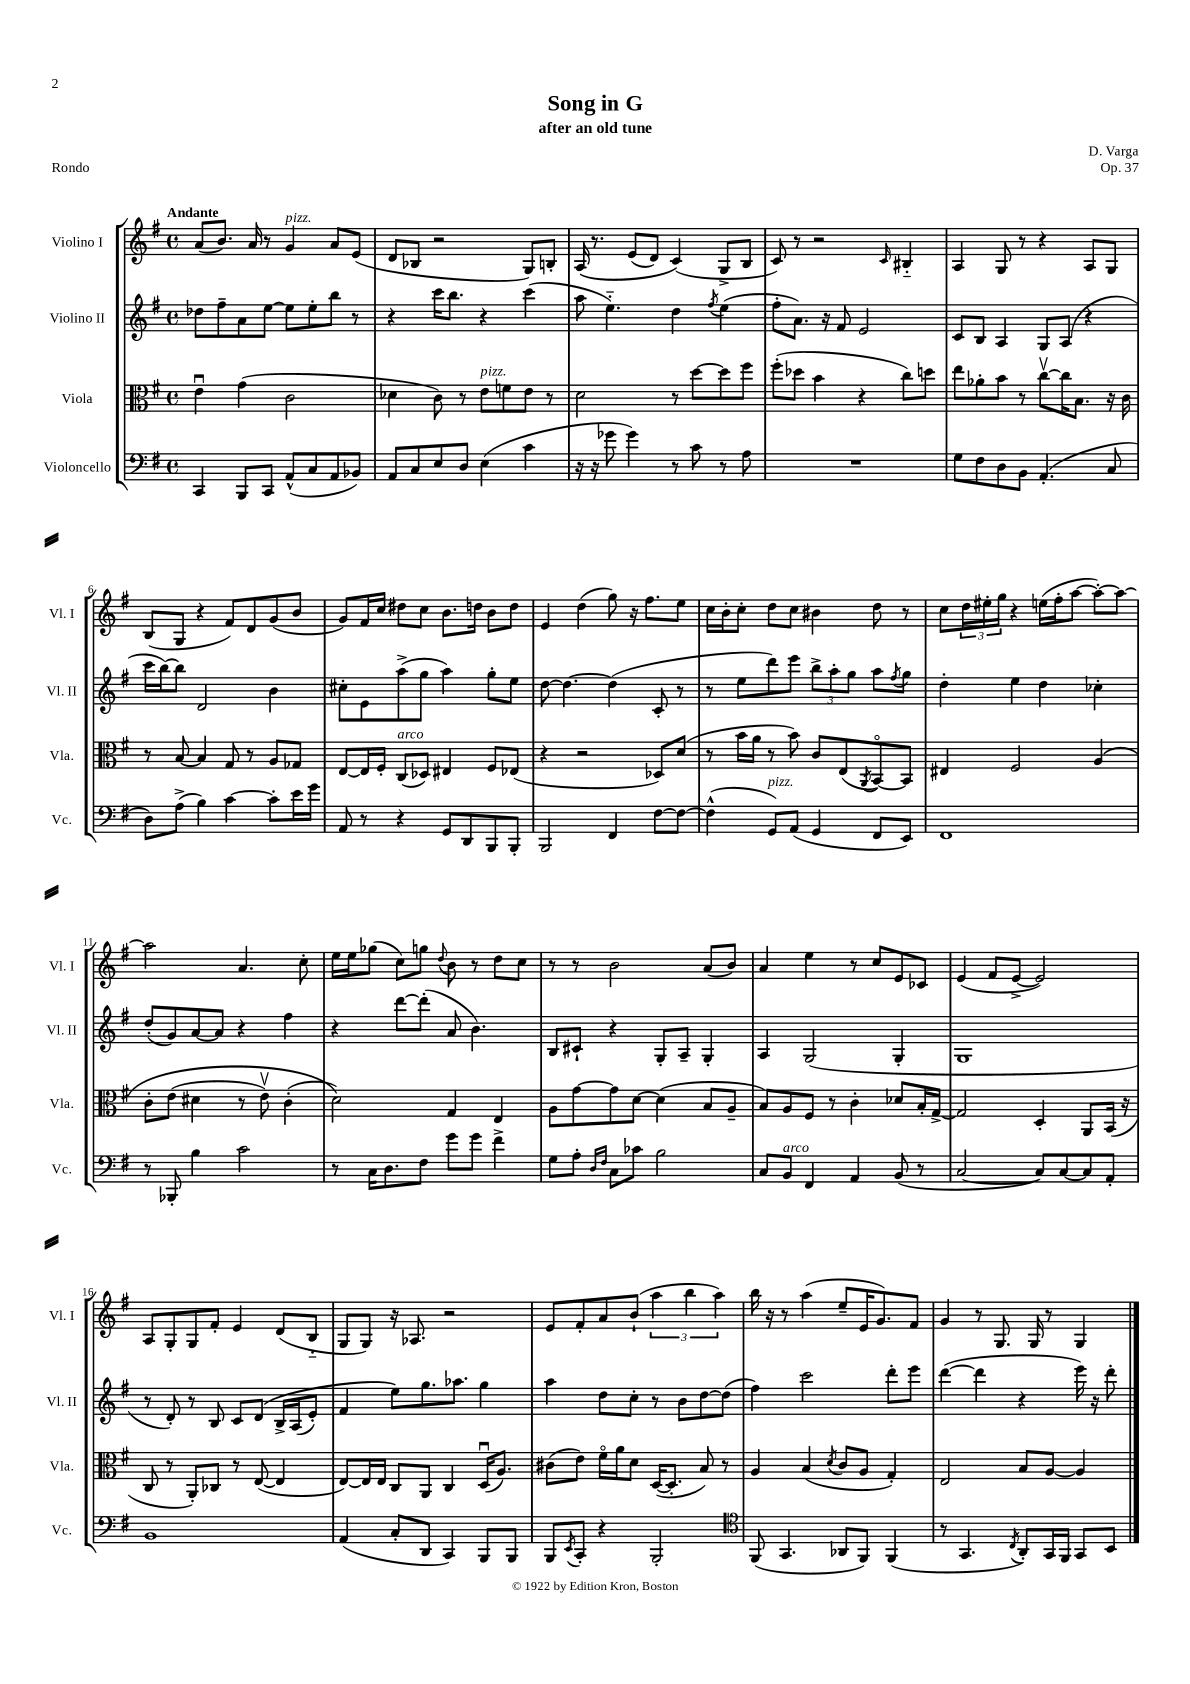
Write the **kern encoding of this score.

**kern	**kern	**kern	**kern
*staff4	*staff3	*staff2	*staff1
*clefF4	*clefC3	*clefG2	*clefG2
*k[f#]	*k[f#]	*k[f#]	*k[f#]
*M4/4	*M4/4	*M4/4	*M4/4
*met(c)	*met(c)	*met(c)	*met(c)
4CC	4eu	8dd-	(8a
.	.	8ff#~	8.b)
8BBB	(4g	8a	.
.	.	.	16a
8CC	.	[8ee	8r
(8AA^^	2c	8ee]	4g
8C	.	8ee'	.
8AA	.	8bb	8a
8BB-)	.	8r	(8e
=	=	=	=
8AA	4d-	4r	8d
8C	.	.	8B-
8E	8c)	16ccc	2r
.	.	8.bb	.
8D	8r	.	.
(4E	8e	4r	.
.	8f	.	.
4c	8e	(4ccc	8G)
.	8r	.	8B'
=	=	=	=
16r	2d	8aa	&(16A
16r	.	.	8.r
8g-	.	4.ee'~)	.
4g-)	.	.	(8e
.	.	.	8d)
8r	8r	4dd	(4c&)
8c	[8dd	.	.
.	.	8qff#	.
8r	8dd]	(4ee	8G^
8A	8ff#	.	8B
=	=	=	=
1r	(8ff#'	8ff#'	8c)
.	8dd-	8.a)	8r
.	4b	.	2r
.	.	16r	.
.	.	8f#	.
.	4r	2e	.
.	.	.	16qqc
.	8cc)	.	4B#'~
.	8dd	.	.
=	=	=	=
8G	8ee	8c	4A
8F#	8a-'	8B	.
8D	8b	4A	8G
8BB	8r	.	8r
(4.AA'	[8ccv	8G	4r
.	16cc]	(8A	.
.	8.B	.	.
.	.	4r	8A
8C	16r	.	8G
.	16c	.	.
=	=	=	=
8D)	8r	16ccc	(8B
.	.	[16bb)	.
(8A^	[8B	8bb]	8G
4B)	4B]	2d	4r
[4c	8G	.	8f#)
.	8r	.	8d
8c']	8A	4b	(8g
16e	8G-	.	8b
16g	.	.	.
=	=	=	=
8AA	[8E	8cc#'	8g)
8r	16E]	8e	16f#
.	16F#'	.	16cc
4r	(8C	(8aa^	8dd#
.	8D-)	8gg	8cc
8GG	4E#	4aa)	8.b
8DD	.	.	.
.	.	.	16dd
8BBB	8F#	8gg'	8b
8BBB'	(8E-	8ee	8dd
=	=	=	=
2BBB	4r	[8dd	4e
.	.	4.dd_	.
.	2r	.	(4dd
4FF#	.	(4dd]	8gg)
.	.	.	16r
.	.	.	8.ff#
[8F#	8D-)	8c'	.
8F#_	(8d	8r	8ee
=	=	=	=
(4F#^^]	8r	8r	16cc
.	.	.	16b'
.	16b	8ee	8cc'
.	16a	.	.
8GG)	8r	8ddd)	8dd
(8AA	8b)	8eee	8cc
4GG	8c	12bb^	4b#
.	.	12aa'	.
.	(8E	.	.
.	.	12gg	.
.	8qAA	.	.
8FF#	[8BBo)	8aa	8dd
.	.	8qff#	.
8EE)	8BB]	8gg	8r
=	=	=	=
1FF#	4E#	4dd'	8cc
.	.	.	24dd
.	.	.	24ee#'
.	.	.	24gg
.	2F#	4ee	4r
.	.	4dd	(16ee
.	.	.	16ff#'
.	.	.	[8aa
.	&(4A	4cc-'	8aa'_)
.	.	.	8aa_
=	=	=	=
8r	8c'	(8dd'	2aa]
8BBB-'	(8e	8g)	.
4B	4d#	[8a	.
.	.	8a]	.
2c	8r	4r	4.a
.	8ev)	.	.
.	(4c'	4ff#	.
.	.	.	8cc'
=	=	=	=
8r	2d)&)	4r	16ee
.	.	.	16ee
16C	.	.	(8gg-
8.D	.	.	.
.	.	[8ddd	8cc)
8F#	.	(8ddd']	8gg
.	.	.	8qqdd
8g	4G	8a	8b
8g	.	4.b)	8r
4f#^	4E	.	8dd
.	.	.	8cc
=	=	=	=
8G	8A	8B	8r
8A'	[8g	8c#`	8r
16qqD	.	.	.
16qqF#	.	.	.
8C	8g]	4r	2b
8c-	[8d	.	.
2B	(4d]	8G'	.
.	.	8A~	.
.	8B	4G'	(8a
.	8A~	.	8b)
=	=	=	=
8C	8B)	4A	4a
8BB	8A	.	.
4FF#	8F#	(2G	4ee
.	8r	.	.
4AA	4c'	.	8r
.	.	.	8cc
(8BB	8d-	4G'	8e
8r	16B'	.	8c-
.	[16G^	.	.
=	=	=	=
[2C	2G]	1G	(4e
.	.	.	8f#
.	.	.	[8e^
8C])	4D'	.	2e])
[8C	.	.	.
8C]	8AA	.	.
8AA'	(16BB	.	.
.	16r	.	.
=	=	=	=
1BB	8C	8r	8A
.	8r	8d')	8G'
.	8AA')	8r	8G
.	8C-	8B	8f#'
.	8r	8c	4e
.	([8E	&(8d	.
.	4E]	16B^	(8d
.	.	(16A	.
.	.	8e')	8B'~
=	=	=	=
(4AA	[8E)	4f#	8G
.	16E]	.	8G)
.	16E	.	.
8C'	8C	8ee&)	16r
.	.	.	8.A-
8DD	8AA	8.gg	.
4CC)	4C	.	2r
.	.	8.aa-	.
8BBB	(16Du	4gg	.
.	8.A)	.	.
8BBB	.	.	.
=	=	=	=
8BBB	(8c#	4aa	8e
8qEE	.	.	.
8CC'	8e)	.	8f#'
4r	16f#o	8dd	8a
.	16a	.	.
.	8d	8cc'	(8b`
2BBB'	([16D	8r	6aa
.	8.D']	.	.
.	.	8b	.
.	.	.	6bb
.	8B)	[8dd	.
.	.	.	6aa)
.	8r	(8dd]	.
=	=	=	=
*clefC4	*	*	*
(8FF#	4A	4ff#)	16bb
.	.	.	16r
4.GG	.	.	8r
.	(4B	2ccc	(4aa
.	8qd	.	.
8AA-	8c	.	8ee~
8FF#)	8A	.	16e
.	.	.	8.g)
(4FF#	4G')	8ddd'	.
.	.	8eee	8f#
=	=	=	=
8r	2E	([4ddd	4g
4.GG	.	.	.
.	.	4ddd]	8r
.	.	.	8.G
8qC	.	.	.
8AA')	8B	4r	.
.	.	.	16G
16GG	[8A	.	8r
16FF#	.	.	.
8GG	4A]	16eee)	4G
.	.	16r	.
8BB	.	8ddd'	.
==	==	==	==
*-	*-	*-	*-
